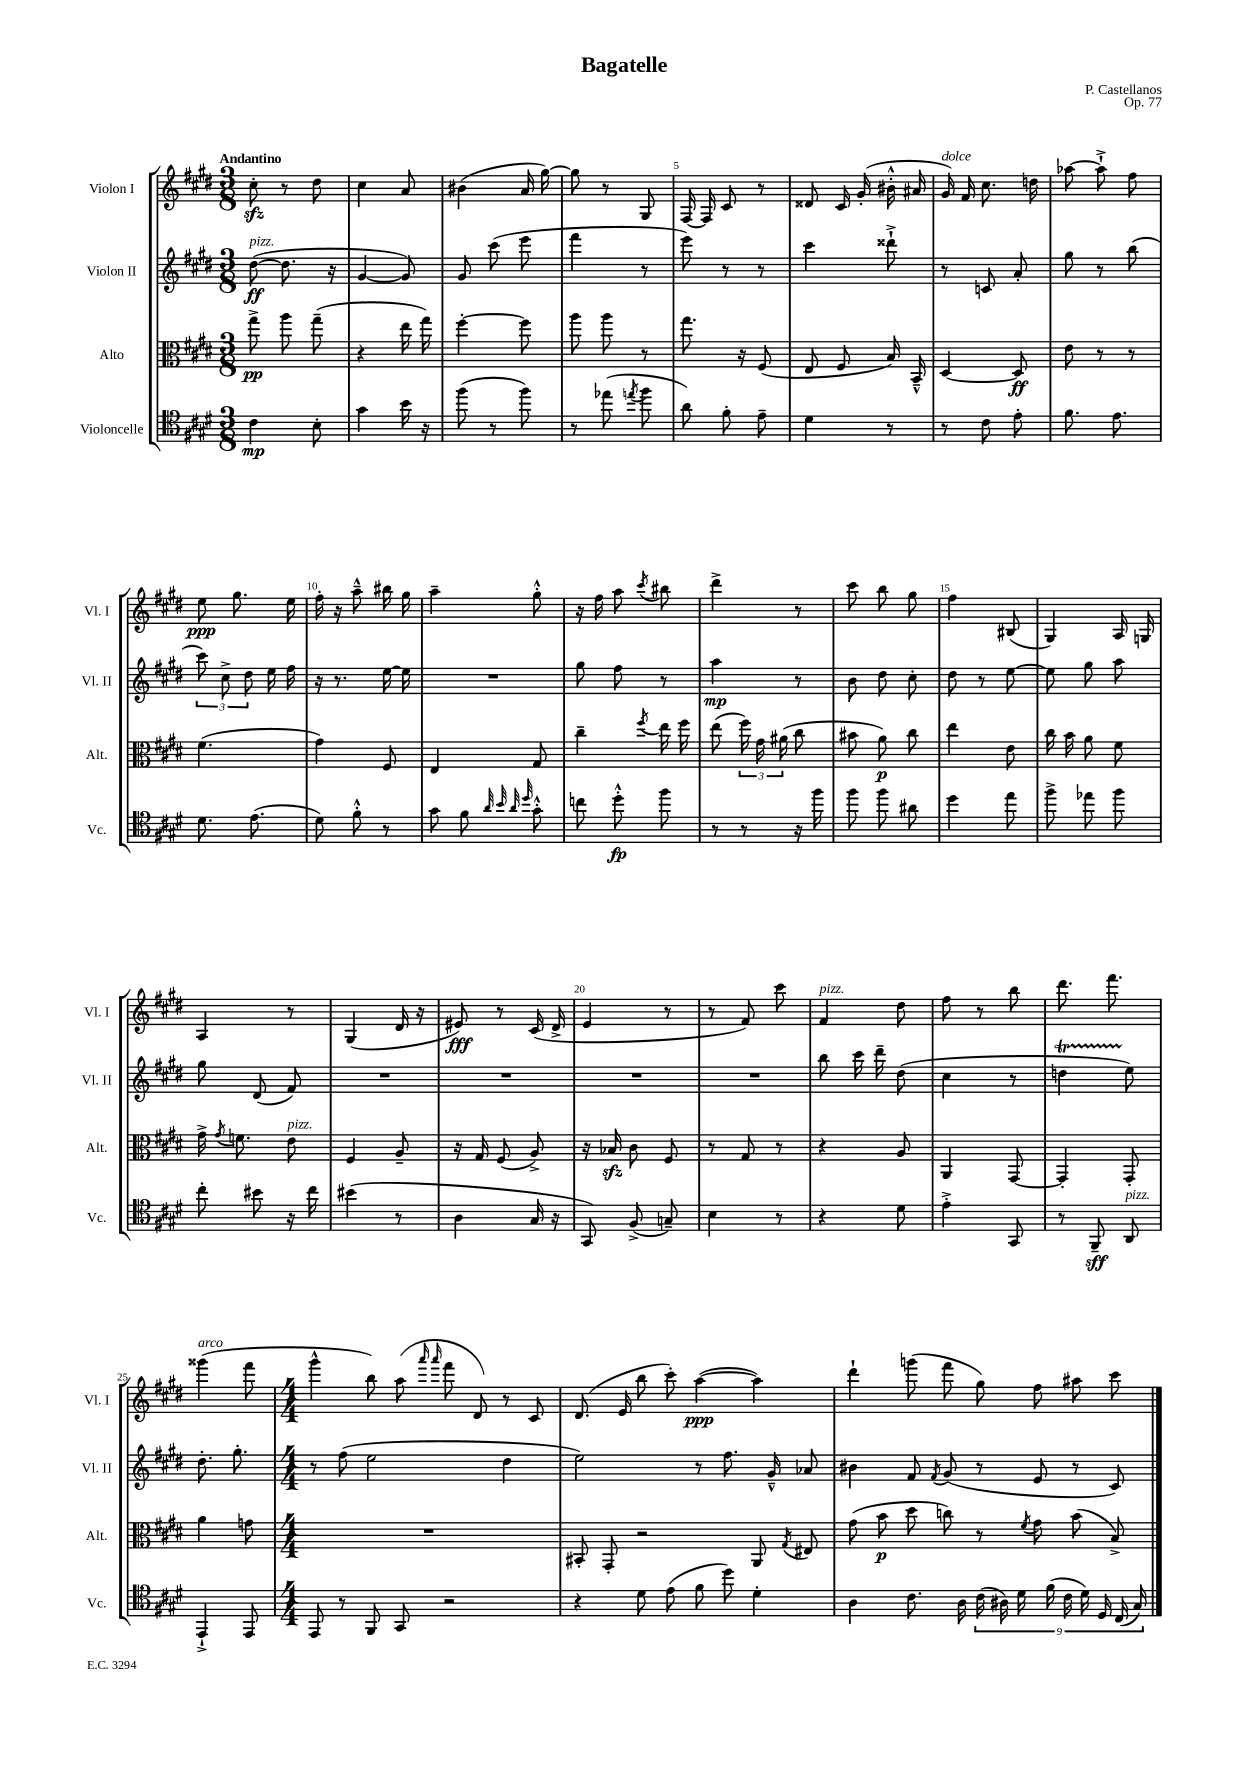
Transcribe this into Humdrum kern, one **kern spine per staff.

**kern	**dynam	**kern	**dynam	**kern	**dynam	**kern	**dynam
*part4	*part4	*part3	*part3	*part2	*part2	*part1	*part1
*staff4	*staff4	*staff3	*staff3	*staff2	*staff2	*staff1	*staff1
*I"Violoncelle	*	*I"Alto	*	*I"Violon II	*	*I"Violon I	*
*I'Vc.	*	*I'Alt.	*	*I'Vl. II	*	*I'Vl. I	*
*clefC4	*	*clefC3	*	*clefG2	*	*clefG2	*
*k[f#c#g#d#]	*	*k[f#c#g#d#]	*	*k[f#c#g#d#]	*	*k[f#c#g#d#]	*
*M3/8	*	*M3/8	*	*M3/8	*	*M3/8	*
=1	=1	=1	=1	=1	=1	=1	=1
!	!	!	!	!	!	!LO:TX:a:B:t=Andantino	!
!	!	!	!	!LO:TX:a:i:t=pizz.	!	!	!
4c#\	mp	8gg#^\	pp	([8dd#\	ff	8cc#zz'\	.
.	.	8aa\	.	8.dd#\]	.	8r	.
8B'\	.	(8gg#~\	.	.	.	8dd#\	.
.	.	.	.	16r	.	.	.
=2	=2	=2	=2	=2	=2	=2	=2
4g#\	.	4r	.	[4g#/	.	4cc#\	.
16b\	.	16ee\	.	8g#/])	.	8a/	.
16r	.	16gg#\)	.	.	.	.	.
=3	=3	=3	=3	=3	=3	=3	=3
(8ff#\	.	[4ff#'\	.	8g#/	.	(4b#X\	.
8r	.	.	.	(8ccc#\	.	.	.
8ff#\)	.	8ff#\]	.	8eee\	.	16a/	.
.	.	.	.	.	.	[16gg#\)	.
=4	=4	=4	=4	=4	=4	=4	=4
8r	.	8aa\	.	4fff#\	.	8gg#\]	.
(8ee-X\	.	8aa\	.	.	.	8r	.
8qeen/	.	.	.	.	.	.	.
8ff#\	.	8r	.	8r	.	8G#/	.
=5	=5	=5	=5	=5	=5	=5	=5
8a\)	.	8.gg#\	.	8eee\)	.	[16F#/	.
.	.	.	.	.	.	16F#/]	.
8f#'\	.	.	.	8r	.	8c#/	.
.	.	16r	.	.	.	.	.
8e~\	.	(8F#/	.	8r	.	8r	.
=6	=6	=6	=6	=6	=6	=6	=6
4d#\	.	8E/	.	4ccc#\	.	8d##X/	.
.	.	8F#/	.	.	.	16c#/	.
.	.	.	.	.	.	(16g#'/	.
8r	.	16B/)	.	8ddd##X`^\	.	16b#X'^^\	.
.	.	16BB~^^/	.	.	.	16a#X/	.
=7	=7	=7	=7	=7	=7	=7	=7
!	!	!	!	!	!	!LO:TX:a:i:t=dolce	!
8r	.	[4D#/	.	8r	.	16g#/)	.
.	.	.	.	.	.	16f#/	.
8c#\	.	.	.	8cn/	.	8.cc#\	.
8e'\	.	8D#/]	ff	8a'/	.	.	.
.	.	.	.	.	.	16ddn\	.
=8	=8	=8	=8	=8	=8	=8	=8
8.f#\	.	8e\	.	8gg#\	.	[8aa-X\	.
.	.	8r	.	8r	.	8aa-`^\]	.
8.e\	.	.	.	.	.	.	.
.	.	8r	.	(8bb\	.	8ff#\	.
!!LO:LB:g=z
=9	=9	=9	=9	=9	=9	=9	=9
8.d#\	.	(4.f#\	.	12ccc#\)	.	8ee\	ppp
.	.	.	.	12cc#^\	.	.	.
.	.	.	.	.	.	8.gg#\	.
.	.	.	.	12dd#\	.	.	.
(8.e\	.	.	.	.	.	.	.
.	.	.	.	16ee\	.	.	.
.	.	.	.	16ff#\	.	16ee\	.
=10	=10	=10	=10	=10	=10	=10	=10
8d#\)	.	4g#\)	.	16r	.	16ff#'\	.
.	.	.	.	8.r	.	16r	.
8f#'^^\	.	.	.	.	.	8aa~^^\	.
8r	.	8F#/	.	[16ee\	.	16bb#X\	.
.	.	.	.	16ee\]	.	16gg#\	.
=11	=11	=11	=11	=11	=11	=11	=11
8g#\	.	4E/	.	4.r	.	4aa~\	.
8f#\	.	.	.	.	.	.	.
32qqa/	.	.	.	.	.	.	.
32qqb/	.	.	.	.	.	.	.
32qqa/	.	.	.	.	.	.	.
32qqdd#/	.	.	.	.	.	.	.
8g#'^^\	.	8G#/	.	.	.	8gg#'^^\	.
=12	=12	=12	=12	=12	=12	=12	=12
8ccn\	.	4cc#~\	.	8gg#\	.	16r	.
.	.	.	.	.	.	16ff#\	.
8dd#'^^\	fp	.	.	8ff#\	.	8aa\	.
.	.	8qff#/	.	.	.	8qccc#/	.
8ff#\	.	16ee\	.	8r	.	8bb#X\	.
.	.	16ff#\	.	.	.	.	.
=13	=13	=13	=13	=13	=13	=13	=13
8r	.	(8ee\	.	4aa\	mp	4ddd#^\	.
8r	.	24ff#\)	.	.	.	.	.
.	.	24g#\	.	.	.	.	.
.	.	(24a#X\	.	.	.	.	.
16r	.	8cc#\	.	8r	.	8r	.
16ff#\	.	.	.	.	.	.	.
=14	=14	=14	=14	=14	=14	=14	=14
8ff#\	.	8b#X\	.	8b\	.	8ccc#\	.
8ff#\	.	8a\)	p	8dd#\	.	8bb\	.
8a#X\	.	8cc#\	.	8cc#'\	.	8gg#\	.
=15	=15	=15	=15	=15	=15	=15	=15
4dd#\	.	4ee\	.	8dd#\	.	4ff#\	.
.	.	.	.	8r	.	.	.
8ee\	.	8e\	.	[8ee\	.	(8B#X/	.
=16	=16	=16	=16	=16	=16	=16	=16
8ff#^\	.	16cc#\	.	8ee\]	.	4G#/)	.
.	.	16b\	.	.	.	.	.
8ee-X\	.	8a\	.	8gg#\	.	.	.
8ff#\	.	8f#\	.	8aa\	.	16A/	.
.	.	.	.	.	.	16Gn/	.
!!LO:LB:g=z
=17	=17	=17	=17	=17	=17	=17	=17
8cc#'\	.	16g#^\	.	8gg#\	.	4A/	.
.	.	8qg#/	.	.	.	.	.
.	.	8.fn\	.	.	.	.	.
8b#X\	.	.	.	(8d#/	.	.	.
!	!	!LO:TX:a:i:t=pizz.	!	!	!	!	!
16r	.	8e\	.	8f#/)	.	8r	.
16cc#\	.	.	.	.	.	.	.
=18	=18	=18	=18	=18	=18	=18	=18
(4b#X\	.	4F#/	.	4.r	.	(4G#/	.
8r	.	8A~/	.	.	.	16d#/	.
.	.	.	.	.	.	16r	.
=19	=19	=19	=19	=19	=19	=19	=19
4A\	.	16r	.	4.r	.	8e#X/)	fff
.	.	16G#/	.	.	.	.	.
.	.	(8F#/	.	.	.	8r	.
16G#/	.	8A^/)	.	.	.	(16c#/	.
16r	.	.	.	.	.	16d#^/	.
=20	=20	=20	=20	=20	=20	=20	=20
8GG#/)	.	16r	.	4.r	.	4e/	.
.	.	16B-Xzz/	.	.	.	.	.
(8F#^/	.	8c#\	.	.	.	.	.
8Gn~/)	.	8F#/	.	.	.	8r	.
=21	=21	=21	=21	=21	=21	=21	=21
4B\	.	8r	.	4.r	.	8r	.
.	.	8G#/	.	.	.	8f#/)	.
8r	.	8r	.	.	.	8ccc#\	.
=22	=22	=22	=22	=22	=22	=22	=22
!	!	!	!	!	!	!LO:TX:a:i:t=pizz.	!
4r	.	4r	.	8bb\	.	4f#/	.
.	.	.	.	16ccc#\	.	.	.
.	.	.	.	16ddd#~\	.	.	.
8d#\	.	8A/	.	(8dd#\	.	8dd#\	.
=23	=23	=23	=23	=23	=23	=23	=23
4e'^\	.	4AA/	.	4cc#\	.	8ff#\	.
.	.	.	.	.	.	8r	.
8GG#/	.	[8GG#/	.	8r	.	8bb\	.
=24	=24	=24	=24	=24	=24	=24	=24
8r	.	4GG#'/]	.	4ddnT\	.	8.ddd#\	.
8FF#~/	sff	.	.	.	.	.	.
.	.	.	.	.	.	8.fff#\	.
!LO:TX:a:i:t=pizz.	!	!	!	!	!	!	!
8AA/	.	8GG#'/	.	8ee\)	.	.	.
!!LO:LB:g=z
=25	=25	=25	=25	=25	=25	=25	=25
!	!	!	!	!	!	!LO:TX:a:i:t=arco	!
4EE`^/	.	4a\	.	8.dd#'\	.	(4ggg##X\	.
.	.	.	.	8.gg#'\	.	.	.
8EE/	.	8gn\	.	.	.	8fff#\	.
=26	=26	=26	=26	=26	=26	=26	=26
*M4/4	*	*M4/4	*	*M4/4	*	*M4/4	*
8EE/	.	1r	.	8r	.	4ggg#^^\	.
8r	.	.	.	(8ff#\	.	.	.
8FF#/	.	.	.	2ee\	.	8bb\)	.
8GG#/	.	.	.	.	.	(8aa\	.
.	.	.	.	.	.	16qqaaa/	.
.	.	.	.	.	.	16qqaaa/	.
2r	.	.	.	.	.	8fff#\	.
.	.	.	.	.	.	8d#/)	.
.	.	.	.	4dd#\	.	8r	.
.	.	.	.	.	.	8c#/	.
=27	=27	=27	=27	=27	=27	=27	=27
4r	.	8BB#X'/	.	2ee\)	.	(8.d#/	.
.	.	8GG#'/	.	.	.	.	.
.	.	.	.	.	.	16e/	.
8d#\	.	2r	.	.	.	8bb\	.
(8e\	.	.	.	.	.	8ccc#'\)	.
8f#\	.	.	.	8r	.	([4aa\	ppp
8dd#\)	.	.	.	8.ff#\	.	.	.
4d#'\	.	8AA/	.	.	.	4aa\])	.
.	.	.	.	16g#~^^/	.	.	.
.	.	8qG#/	.	.	.	.	.
.	.	8E#X/	.	8a-X/	.	.	.
=28	=28	=28	=28	=28	=28	=28	=28
4A\	.	(8g#\	.	4b#X\	.	4ddd#`\	.
.	.	8b\	p	.	.	.	.
8.c#\	.	8dd#\	.	8f#/	.	(8gggn\	.
.	.	.	.	8qf#/	.	.	.
.	.	8ccn\)	.	(8g#/	.	8fff#\	.
16A\	.	.	.	.	.	.	.
(18c#\	.	8r	.	8r	.	8gg#\)	.
18A#X\)	.	.	.	.	.	.	.
18d#\	.	.	.	.	.	.	.
.	.	8qf#/	.	.	.	.	.
.	.	8g#\	.	8e/	.	8ff#\	.
(18f#\	.	.	.	.	.	.	.
18c#\	.	.	.	.	.	.	.
.	.	(8b\	.	8r	.	8aa#X\	.
18d#\)	.	.	.	.	.	.	.
18D#/	.	.	.	.	.	.	.
.	.	8B^/)	.	8c#/)	.	8ccc#\	.
(18C#/	.	.	.	.	.	.	.
18G#/)	.	.	.	.	.	.	.
==	==	==	==	==	==	==	==
*-	*-	*-	*-	*-	*-	*-	*-
